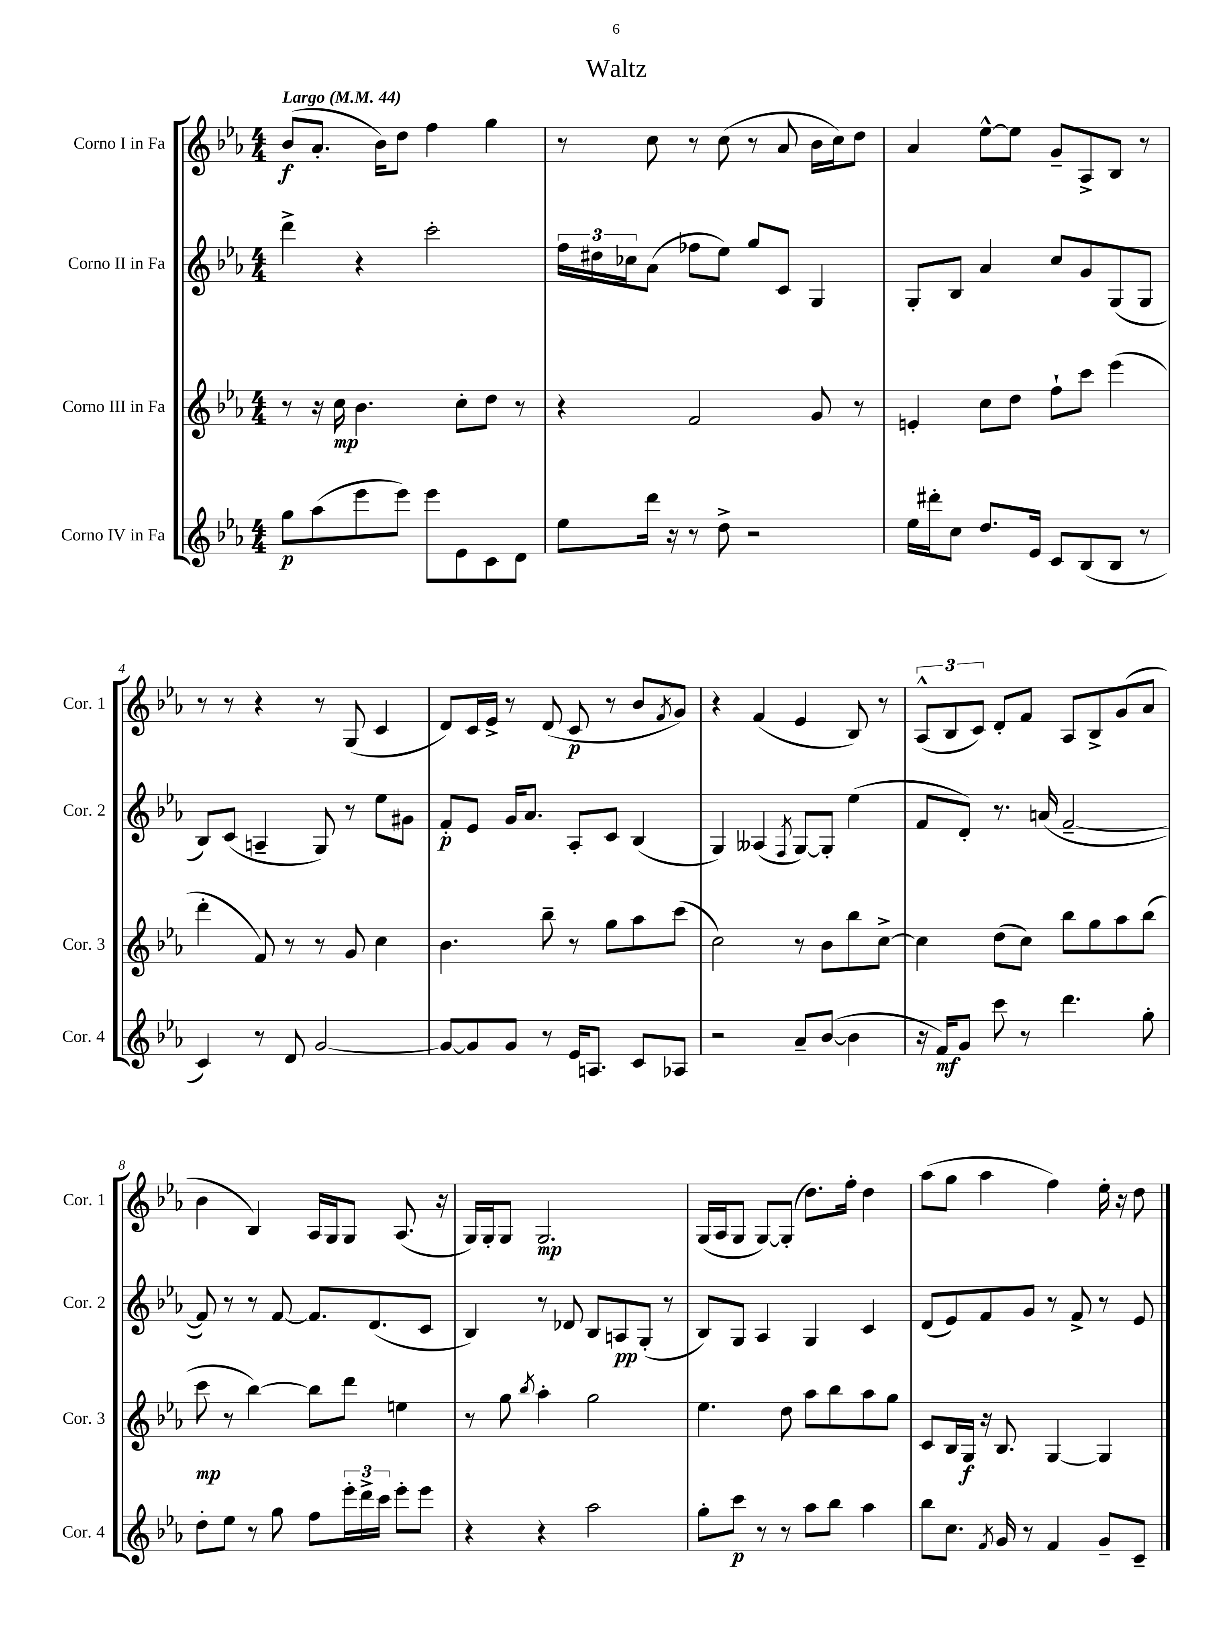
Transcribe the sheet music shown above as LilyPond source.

\header { title = "Waltz" }
<<
\new StaffGroup <<
\new Staff = "s0" \with { instrumentName = "Corno I in Fa" shortInstrumentName = "Cor. 1" } {
    \clef treble \key ees \major \numericTimeSignature \time 4/4 \tempo "Largo" 4 = 44
    bes'8\f( aes'8.-. bes'16) d''8 f''4 g''4 |
    r8 c''8 r8 c''8( r8 aes'8 bes'16 c''16) d''8 |
    aes'4 ees''8~-^ ees''8 g'8-- aes8-> bes8 r8 |
    r8 r8 r4 r8 g8( c'4 |
    d'8) c'16 ees'16-> r8 d'8( c'8\p r8 bes'8 \acciaccatura { f'8 } g'8) |
    r4 f'4( ees'4 bes8) r8 |
    \tuplet 3/2 { aes8-^( bes8 c'8) } d'8-. f'8 aes8 bes8-> g'8( aes'8 |
    bes'4 bes4) aes16 g16 g8 aes8.( r16 |
    g16) g16-. g8 g2.\mp |
    g16( aes16 g8 g8~) g8-.( d''8.) f''16-. d''4 |
    aes''8( g''8 aes''4 f''4) ees''16-. r16 d''8 \bar "|." |
}
\new Staff = "s1" \with { instrumentName = "Corno II in Fa" shortInstrumentName = "Cor. 2" } {
    \clef treble \key ees \major \numericTimeSignature \time 4/4
    d'''4-> r4 c'''2-. |
    \tuplet 3/2 { f''16 dis''16 ces''16 } aes'8( fes''8 ees''8) g''8 c'8 g4 |
    g8-. bes8 aes'4 c''8 g'8 g8( g8 |
    bes8) c'8( a4-- g8) r8 ees''8 gis'8 |
    f'8-.\p ees'8 g'16 aes'8. aes8-. c'8 bes4( |
    g4) aeses4( \acciaccatura { f8 } g8~) g8-. ees''4( |
    f'8 d'8-.) r8. a'16( f'2~-- |
    f'8) r8 r8 f'8~ f'8. d'8.( c'8 |
    bes4) r8 des'8 bes8 a8\pp g8-.( r8 |
    bes8) g8 aes4 g4 c'4 |
    d'8( ees'8) f'8 g'8 r8 f'8-> r8 ees'8 \bar "|." |
}
\new Staff = "s2" \with { instrumentName = "Corno III in Fa" shortInstrumentName = "Cor. 3" } {
    \clef treble \key ees \major \numericTimeSignature \time 4/4
    r8 r16 c''16\mp bes'4. c''8-. d''8 r8 |
    r4 f'2 g'8 r8 |
    e'4-. c''8 d''8 f''8-! c'''8 ees'''4( |
    d'''4-. f'8) r8 r8 g'8 c''4 |
    bes'4. bes''8-- r8 g''8 aes''8 c'''8( |
    c''2) r8 bes'8 bes''8 c''8~-> |
    c''4 d''8( c''8) bes''8 g''8 aes''8 bes''8( |
    c'''8\mp r8 bes''4~) bes''8 d'''8 e''4 |
    r8 g''8 \acciaccatura { bes''8 } aes''4-. g''2 |
    ees''4. d''8 aes''8 bes''8 aes''8 g''8 |
    c'8 bes16 g16\f r16 bes8. g4~ g4 \bar "|." |
}
\new Staff = "s3" \with { instrumentName = "Corno IV in Fa" shortInstrumentName = "Cor. 4" } {
    \clef treble \key ees \major \numericTimeSignature \time 4/4
    g''8\p aes''8( ees'''8 ees'''8) ees'''8 ees'8 c'8 d'8 |
    ees''8 d'''16 r16 r8 d''8-> r2 |
    ees''16 dis'''16-. c''8 d''8. ees'16 c'8 bes8( bes8 r8 |
    c'4) r8 d'8 g'2~ |
    g'8~ g'8 g'8 r8 ees'16 a8. c'8 aes8 |
    r2 aes'8-- bes'8~( bes'4 |
    r16 f'16\mf) g'8 c'''8 r8 d'''4. g''8-. |
    d''8-. ees''8 r8 g''8 f''8 \tuplet 3/2 { ees'''16-. d'''16-> c'''16 } ees'''8-. ees'''8 |
    r4 r4 aes''2 |
    g''8-. c'''8\p r8 r8 aes''8 bes''8 aes''4 |
    bes''8 c''8. \acciaccatura { f'8 } g'16 r8 f'4 g'8-- c'8-- \bar "|." |
}
>>
>>
